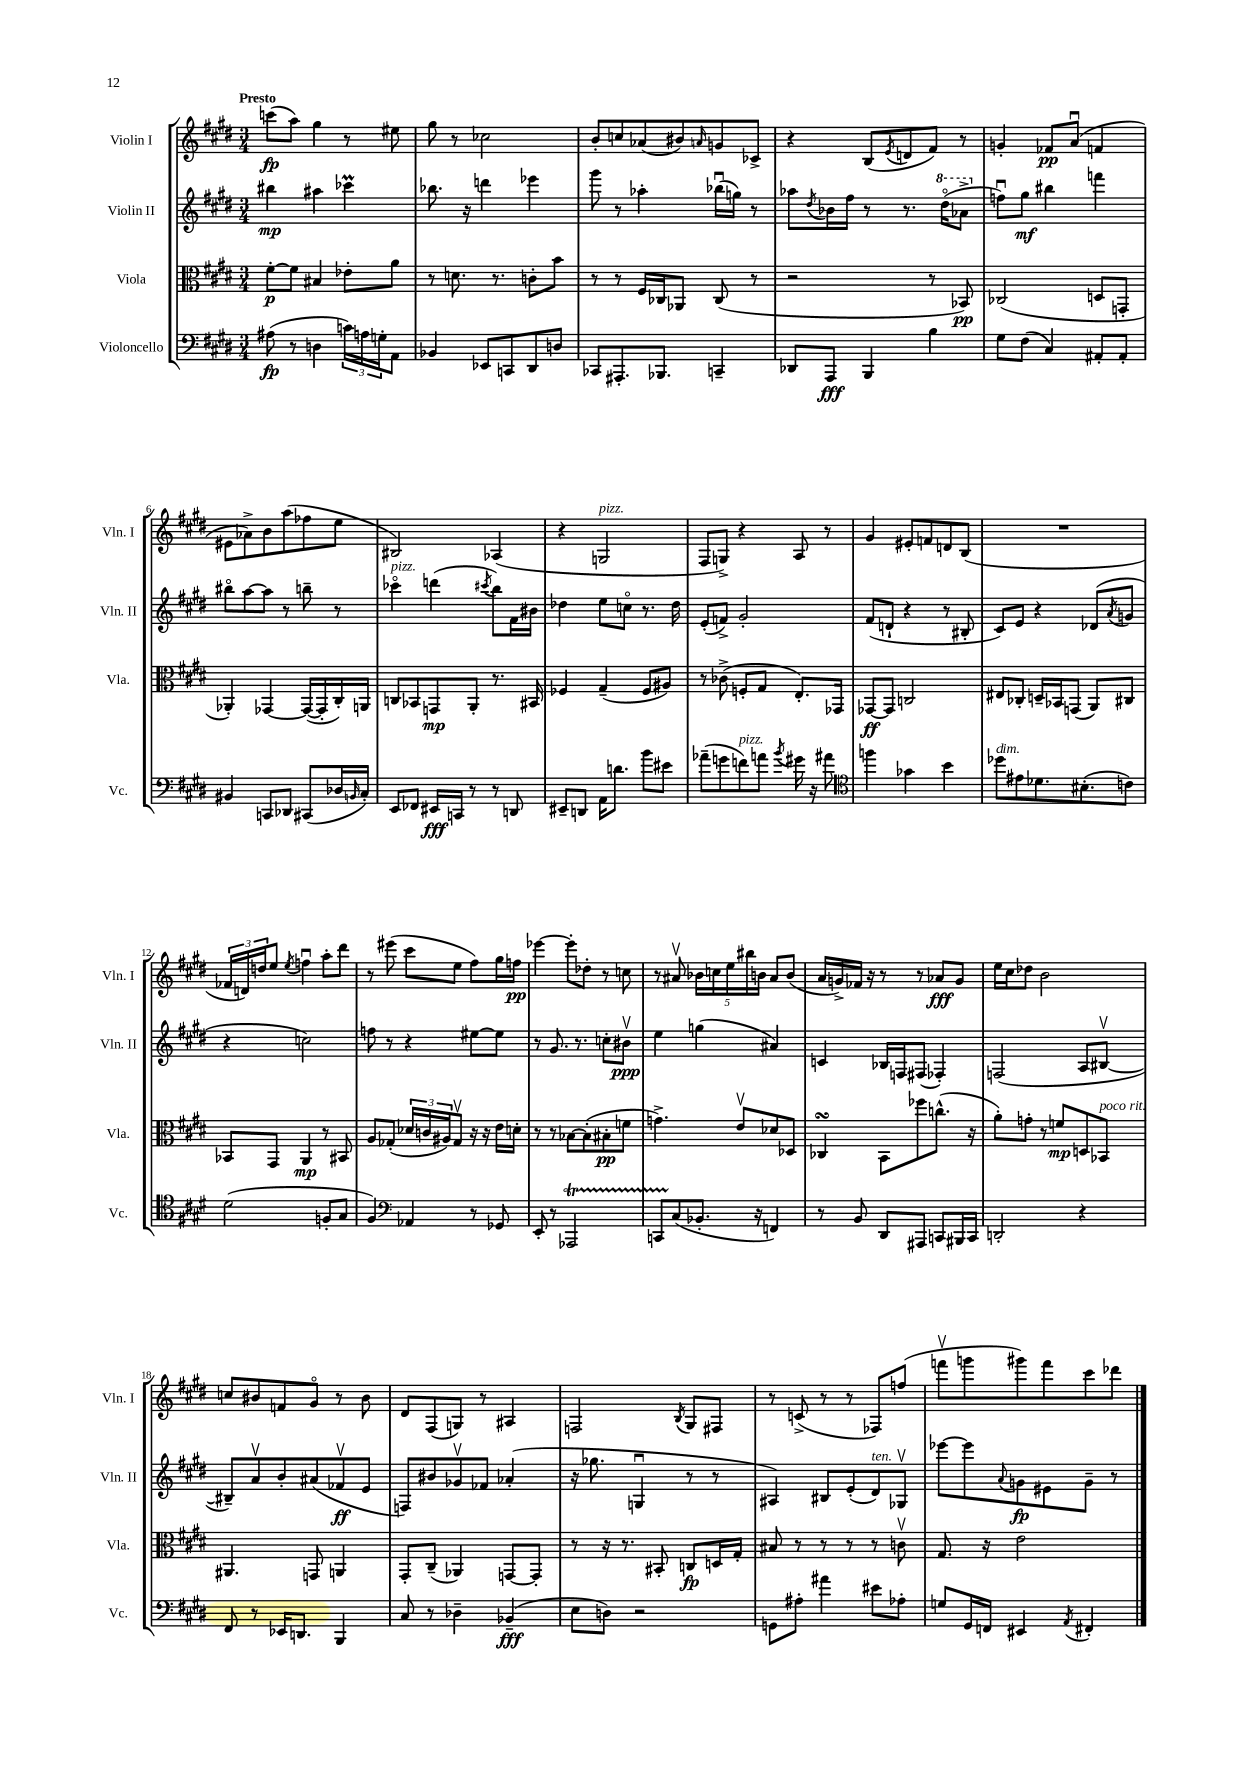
<<
\new StaffGroup <<
\new Staff = "s0" \with { instrumentName = "Violin I" shortInstrumentName = "Vln. I" } {
    \clef treble \key e \major \numericTimeSignature \time 3/4 \tempo "Presto"
    c'''8\fp( a''8) gis''4 r8 eis''8 |
    gis''8 r8 ces''2 |
    b'8-. c''8 aes'8( bis'8) \grace { a'16 } g'8 ces'8-> |
    r4 b8( \acciaccatura { e'8 } d'8 fis'8) r8 |
    g'4-. fes'8\pp a'8\downbow( f'4 |
    eis'8 aes'8->) b'8 a''8( fes''8 e''8 |
    bis2) aes4( |
    r4 g2^\markup { \italic "pizz." } |
    fis8 g8->) r4 a8 r8 |
    gis'4 eis'8-. f'8 d'8 b8( |
    R2. |
    \tuplet 3/2 { fes'16 d'16) d''16 } e''8 \acciaccatura { e''8 } f''4\downbow a''8-. dis'''8 |
    r8 eis'''8( cis'''8 e''8 fis''8) gis''16 f''16\pp |
    ees'''4~ ees'''8-. des''8-. r8 c''8 |
    r8 ais'8\upbow \tuplet 5/4 { bes'16 c''16 e''16 bis''16 b'16 } ais'8 b'8( |
    a'16 g'16->) fes'16 r16 r8 r8 aes'8\fff g'8 |
    e''16 cis''16 des''8 b'2 |
    c''8 bis'8 f'8 gis'8\flageolet r8 bis'8 |
    dis'8 fis8( g8) r8 ais4 |
    f2 \acciaccatura { b8 } gis8 fis8 |
    r8 c'8->( r8 r8 fes8) f''8( |
    f'''8\upbow g'''8 gis'''8) f'''8 cis'''8 des'''8 \bar "|." |
}
\new Staff = "s1" \with { instrumentName = "Violin II" shortInstrumentName = "Vln. II" } {
    \clef treble \key e \major \numericTimeSignature \time 3/4
    bis''4\mp ais''4 ces'''4\prall |
    bes''8. r16 d'''4 ees'''4 |
    gis'''8 r8 aes''4-. bes''16\downbow( g''16) r8 |
    aes''8 \acciaccatura { dis''8 } bes'16 fis''16 r8 r8. \ottava #1 dis'''16\flageolet( aes''!8-> \ottava #0 |
    f''8\downbow) gis''8\mf bis''4 f'''4 |
    bis''8\flageolet a''8~ a''8 r8 b''8-- r8 |
    ces'''4\flageolet^\markup { \italic "pizz." } d'''4( \acciaccatura { cis'''8 } b''8) fis'16 bis'16 |
    des''4 e''8 c''8\flageolet r8. des''16 |
    e'8-.( f'8->) gis'2-. |
    fis'8( d'8-! r4 r8 bis8-. |
    cis'8) e'8 r4 des'8( \acciaccatura { a'8 } g'8 |
    r4 c''2) |
    f''8 r8 r4 eis''8~ eis''8 |
    r8 gis'8. r8. c''8-. bis'8\upbow\ppp |
    e''4 g''4( ais'4) |
    c'4 bes16 f16 fis8( fes4-.) |
    f2( a8 bis8~\upbow |
    bis8--) a'8\upbow b'8-. ais'8( fes'8\upbow\ff e'8 |
    f8) bis'8 ges'8\upbow fes'8 aes'4-.( |
    r16 ges''8. g4\downbow r8 r8 |
    ais4) bis8 e'8-.( dis'8^\markup { \italic "ten." }) ges8\upbow |
    ees'''8~ ees'''8 \appoggiatura { a'8 } g'8\fp eis'8 g'8-- r8 \bar "|." |
}
\new Staff = "s2" \with { instrumentName = "Viola" shortInstrumentName = "Vla." } {
    \clef alto \key e \major \numericTimeSignature \time 3/4
    fis'8~-.\p fis'8 bis4 ees'8-. a'8 |
    r8 d'8. r8. c'8-. b'8 |
    r8 r8 fis16 ces16 aes,8 ces8( r8 |
    r2 r8 bes,8\pp) |
    ces2( d8 g,8-. |
    aes,4-.) ges,4~ ges,16~( ges,16-. cis16-.) a,16 |
    c8 bes,8 g,8\mp a,8-. r8. bis,16 |
    fes4 gis4--( fes8 ais8) |
    r8 ces'8->( f8-. gis8 e8.-.) ges,16 |
    ges,8~\ff ges,8 c2 |
    eis8 ces8-. d16-- bes,16 g,8( a,8) cis8 |
    bes,8 gis,8 a,4\mp r8 bis,8 |
    a8 ges8-.( \tuplet 3/2 { des'16 c'16 ais16) } ges8\upbow r16 r16 e'16 d'16-. |
    r8 r8 bes8~ bes8-.( bis8-.\pp f'8 |
    g'4.->) e'8\upbow des'8 des8 |
    ces4\turn b,8 fes''8 c''8.-^( r16 |
    a'8-.) g'8-. r8 f'8\mp d8 bes,8^\markup { \italic "poco rit." } |
    ais,4. g,8 a,4 |
    gis,8-. cis8--( aes,4) g,8~ g,8-. |
    r8 r16 r8. bis,8-. c8\fp d16 gis16-. |
    bis8 r8 r8 r8 r8 c'8\upbow |
    gis8. r16 e'2 \bar "|." |
}
\new Staff = "s3" \with { instrumentName = "Violoncello" shortInstrumentName = "Vc." } {
    \clef bass \key e \major \numericTimeSignature \time 3/4
    ais8\fp( r8 d4 \tuplet 3/2 { c'16) a16 g16-. } a,8 |
    bes,4 ees,8 c,8 dis,8 d8 |
    ces,8 ais,,8.-. bes,,8. c,4-- |
    des,8 a,,8\fff b,,4 b4 |
    gis8 fis8( cis4) ais,8-. ais,8-. |
    bis,4 c,8 des,8 cis,8( des16 \grace { b,16 } cis16-.) |
    e,8 fes,8 eis,16\fff c,16 r8 r8 d,8 |
    eis,8-- d,8 a,16 d'8. b'8 eis'8 |
    aes'8--( g'8 f'8^\markup { \italic "pizz." }) a'8 \acciaccatura { b'8 } gis'16 r16 ais'8 |
    \clef tenor f''4 ges'4 b'4 |
    des''8^\markup { \italic "dim." } eis'8 des'8. bis8.-.( c'8) |
    dis'2( f8-. gis8 |
    fis4) \clef bass aes,4 r8 ges,8 |
    e,8-. r8 aes,,2\startTrillSpan |
    c,8 cis8\stopTrillSpan( bes,8.-. r16 f,4) |
    r8 b,8 dis,8 ais,,8 c,8 bis,,16 c,16 |
    d,2-. r4 |
    fis,8 r8 ees,16 d,8. b,,4 |
    cis8 r8 des4-- bes,4--\fff( |
    e8 d8) r2 |
    g,8 ais8-. ais'4 eis'8 aes8-. |
    g8 gis,16 f,16 eis,4 \acciaccatura { a,8 } fis,4-. \bar "|." |
}
>>
>>
